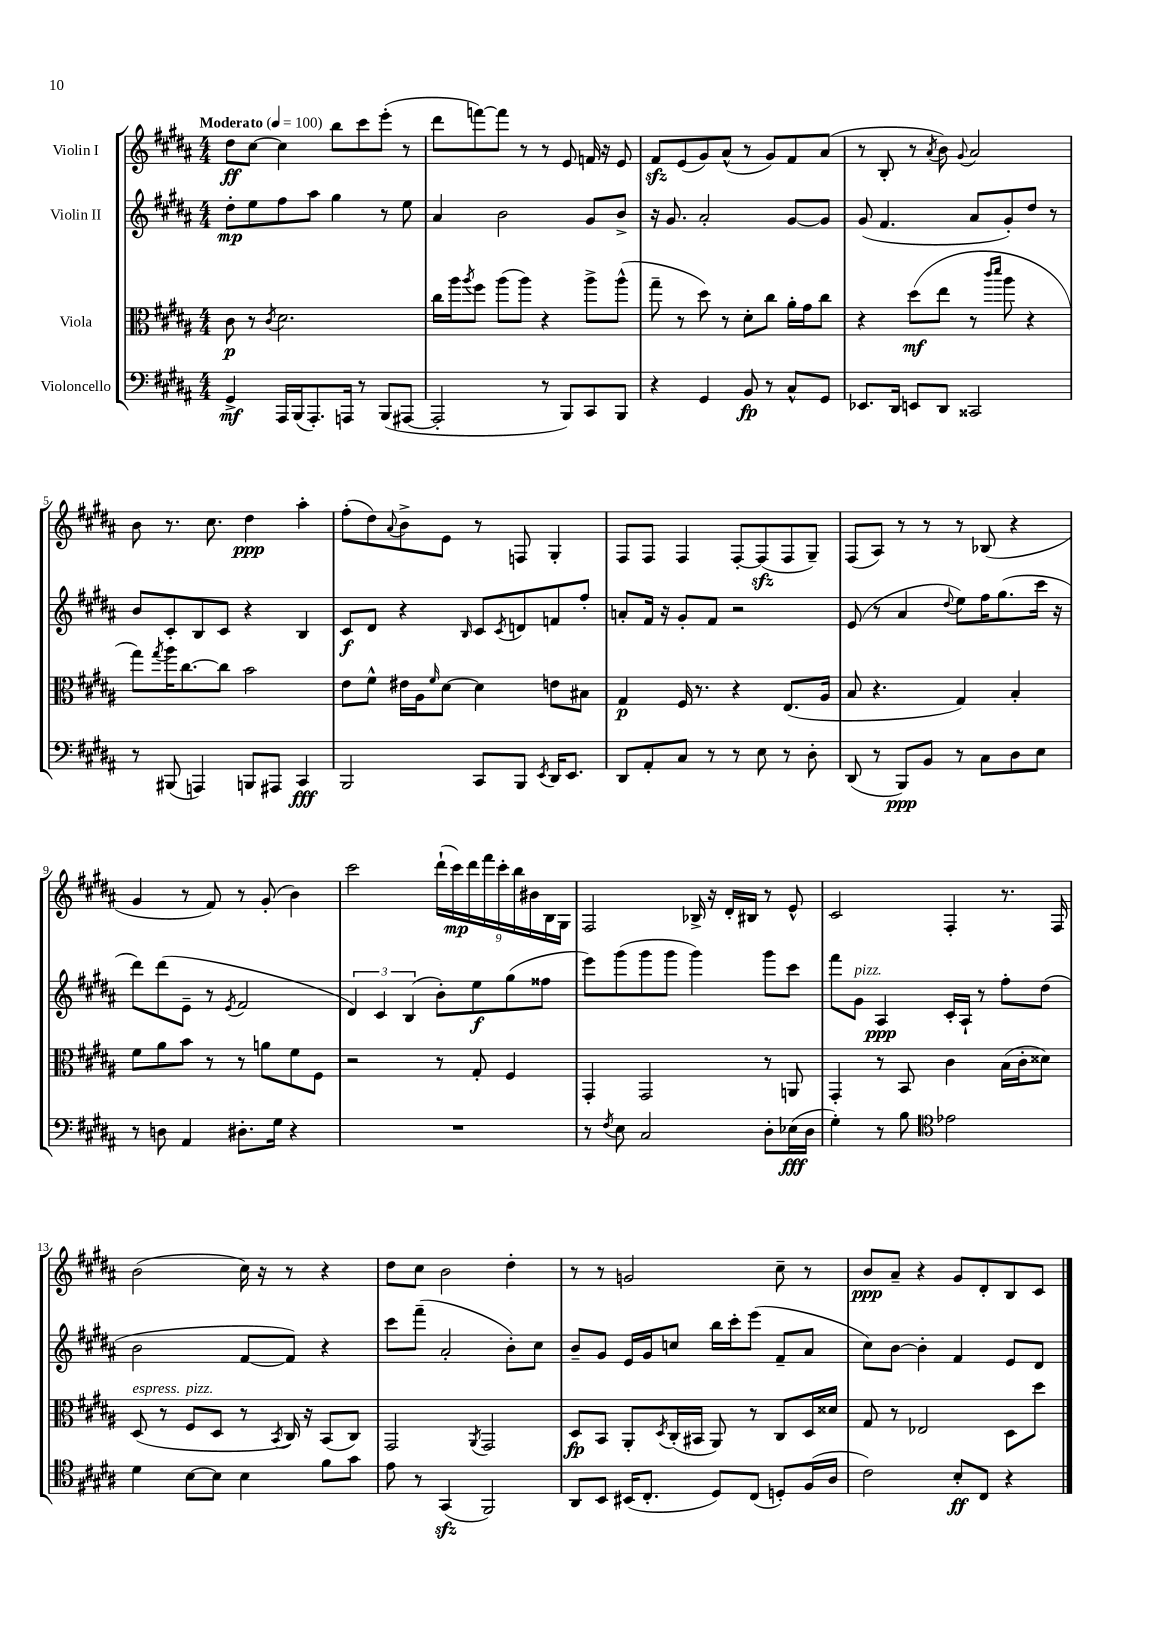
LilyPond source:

<<
\new StaffGroup <<
\new Staff = "s0" \with { instrumentName = "Violin I" } {
    \clef treble \key b \major \numericTimeSignature \time 4/4 \tempo "Moderato" 4 = 100
    dis''8\ff cis''8~ cis''4 b''8 cis'''8 e'''8-.( r8 |
    dis'''8 f'''8~) f'''8 r8 r8 e'8 f'16 r16 e'8 |
    fis'8\sfz e'8( gis'8) ais'8-^( r8 gis'8) fis'8 ais'8( |
    r8 b8-. r8 \acciaccatura { ais'8 } b'8) \appoggiatura { gis'8 } ais'2 |
    b'8 r8. cis''8. dis''4\ppp ais''4-. |
    fis''8-.( dis''8) \appoggiatura { ais'8 } b'8-> e'8 r8 f8 gis4-. |
    fis8 fis8 fis4 fis8~-. fis8\sfz( fis8 gis8--) |
    fis8( ais8) r8 r8 r8 bes8( r4 |
    gis'4 r8 fis'8) r8 gis'8-.( b'4) |
    cis'''2 \tuplet 9/8 { dis'''16-!( cis'''16\mp) dis'''16 fis'''16 cis'''16-. b''16 bis'16 b16 gis16 } |
    fis2 bes16-> r16 dis'16-. bis16 r8 e'8-^ |
    cis'2 fis4-. r8. fis16 |
    b'2( cis''16) r16 r8 r4 |
    dis''8 cis''8 b'2 dis''4-. |
    r8 r8 g'2 cis''8-- r8 |
    b'8\ppp ais'8-- r4 gis'8 dis'8-. b8 cis'8 \bar "|." |
}
\new Staff = "s1" \with { instrumentName = "Violin II" } {
    \clef treble \key b \major \numericTimeSignature \time 4/4
    dis''8-.\mp e''8 fis''8 ais''8 gis''4 r8 e''8 |
    ais'4 b'2 gis'8 b'8-> |
    r16 gis'8. ais'2-. gis'8~ gis'8 |
    gis'8( fis'4. ais'8 gis'8-.) dis''8 r8 |
    b'8 cis'8-. b8 cis'8 r4 b4 |
    cis'8\f dis'8 r4 \grace { b16 } cis'8 \acciaccatura { cis'8 } d'8 f'8 fis''8-. |
    a'8-. fis'16 r16 gis'8-. fis'8 r2 |
    e'8( r8 ais'4 \appoggiatura { dis''8 } e''8) fis''16 gis''8.( cis'''16 r16 |
    dis'''8) dis'''8( e'8-- r8 \acciaccatura { e'8 } fis'2 |
    \tuplet 3/2 { dis'4) cis'4 b4( } b'8-.) e''8\f gis''8( fisis''8 |
    e'''8) gis'''8( gis'''8 gis'''8 gis'''4) gis'''8 cis'''8 |
    fis'''8 gis'8^\markup { \italic "pizz." } ais4\ppp cis'16-. ais16-! r8 fis''8-. dis''8( |
    b'2 fis'8~ fis'8) r4 |
    cis'''8 fis'''8--( ais'2-. b'8-.) cis''8 |
    b'8-- gis'8 e'16 gis'16 c''8 b''16 cis'''16-. e'''8( fis'8-- ais'8 |
    cis''8) b'8~ b'4-. fis'4 e'8 dis'8 \bar "|." |
}
\new Staff = "s2" \with { instrumentName = "Viola" } {
    \clef alto \key b \major \numericTimeSignature \time 4/4
    cis'8\p r8 \acciaccatura { cis'8 } dis'2. |
    cis''16 ais''16 \acciaccatura { ais''8 } fis''8 ais''8( ais''8) r4 ais''8-> ais''8-^( |
    gis''8-- r8 dis''8) r8 dis'8-. cis''8 ais'16-. gis'16 cis''8 |
    r4 dis''8\mf( e''8 r8 \grace { cis'''16 dis'''16 } ais''8 r4 |
    gis''8) \acciaccatura { gis''8 } ais''16 cis''8.~ cis''8 b'2 |
    e'8 fis'8-^ eis'16 ais16 \grace { fis'16 } dis'8~ dis'4 e'8 bis8 |
    gis4\p fis16 r8. r4 e8.( ais16 |
    b8 r4. gis4) b4-. |
    fis'8 ais'8 b'8 r8 r8 a'8 fis'8 fis8 |
    r2 r8 gis8-. fis4 |
    gis,4-. gis,2 r8 a,8 |
    gis,4-. r8 b,8 cis'4 b16( cis'16-. disis'8) |
    dis8^\markup { \italic "espress." }( r8 fis8^\markup { \italic "pizz." } dis8 r8 \acciaccatura { b,8 } cis16) r16 b,8( cis8) |
    gis,2 \acciaccatura { ais,8 } gis,2 |
    dis8\fp b,8 ais,8-. \acciaccatura { dis8 } cis16-.( bis,16 ais,8) r8 cis8 dis16 disis'16 |
    gis8 r8 ees2 dis8 dis''8 \bar "|." |
}
\new Staff = "s3" \with { instrumentName = "Violoncello" } {
    \clef bass \key b \major \numericTimeSignature \time 4/4
    gis,4->\mf ais,,16 b,,16( ais,,8.-.) a,,16 r8 b,,8( ais,,8~ |
    ais,,2-. r8 b,,8) cis,8 b,,8 |
    r4 gis,4 b,8\fp r8 cis8-^ gis,8 |
    ees,8. dis,16 e,8 dis,8 cisis,2 |
    r8 bis,,8( a,,4) b,,8 ais,,8 cis,4\fff |
    b,,2 cis,8 b,,8 \acciaccatura { e,8 } dis,16 e,8. |
    dis,8 ais,8-. cis8 r8 r8 e8 r8 dis8-. |
    dis,8( r8 b,,8\ppp) b,8 r8 cis8 dis8 e8 |
    r8 d8 ais,4 dis8.-. gis16 r4 |
    R1 |
    r8 \acciaccatura { fis8 } e8 cis2 dis8-. ees16\fff( dis16 |
    gis4-.) r8 b8 \clef tenor ees'2 |
    dis'4 b8~ b8 b4 fis'8 gis'8 |
    e'8 r8 gis,4\sfz( fis,2) |
    ais,8 b,8 bis,16( cis8.-. dis8) cis8( d8-.) fis16( ais16 |
    cis'2) b8-.\ff cis8 r4 \bar "|." |
}
>>
>>
